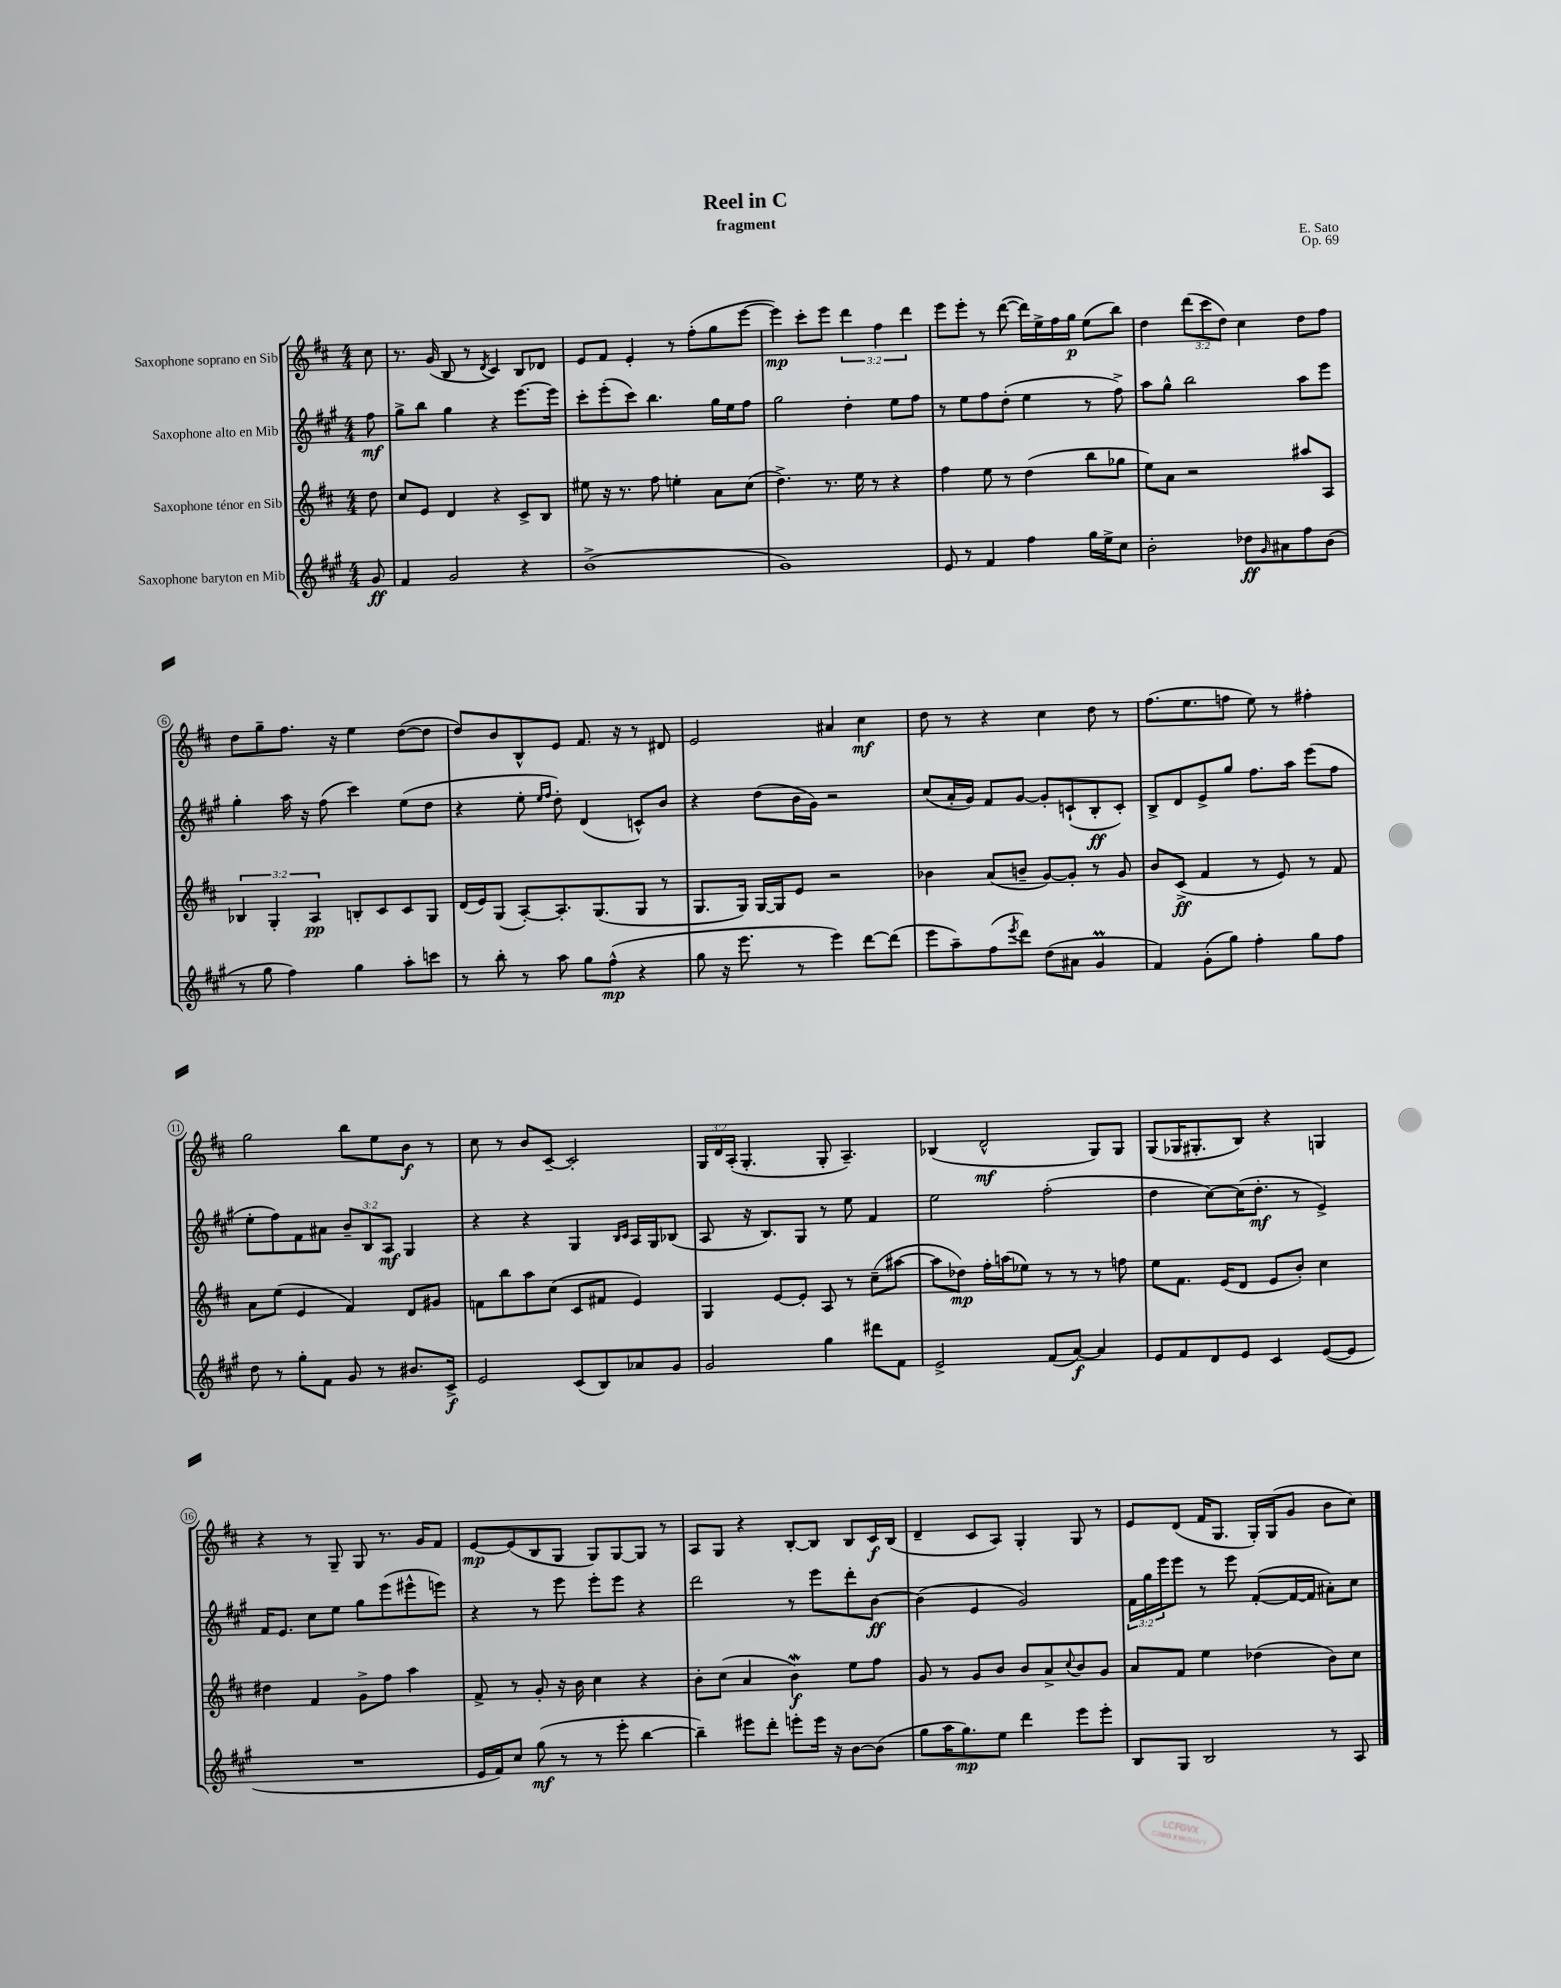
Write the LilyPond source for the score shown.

\header { title = "Reel in C" composer = "E. Sato" subtitle = "fragment" opus = "Op. 69" }
<<
\new StaffGroup <<
\new Staff = "s0" \with { instrumentName = "Saxophone soprano en Sib" } {
    \clef treble \key d \major \numericTimeSignature \time 4/4 \override Staff.TupletNumber.text = #tuplet-number::calc-fraction-text \partial 8
    cis''8 |
    r8. g'16( b8 r8 \acciaccatura { d'8 } cis'4) b8 des'8 |
    e'8 fis'8 e'4-. r8 fis''8-.( g''8 e'''8~ |
    e'''4\mp) cis'''8-. e'''8 \tuplet 3/2 { d'''4 fis''4 d'''4 } |
    e'''8 e'''8-. r8 d'''8~( d'''16) e''16-> fis''16 g''16\p e''8( b''8) |
    d''4 \tuplet 3/2 { d'''8( cis'''8 d''8) } cis''4 d''8 fis''8 |
    d''8 g''8-- fis''8. r16 e''4 d''8~( d''8 |
    d''8) b'8 b8-^ e'8 fis'8. r16 r8 dis'8 |
    e'2 ais'4 cis''4\mf |
    d''8 r8 r4 cis''4 d''8 r8 |
    fis''8.( e''8. f''8 e''8) r8 fis''4-. |
    g''2 b''8 e''8 b'8\f r8 |
    cis''8 r8 b'8 cis'8~-- cis'2-. |
    \tuplet 3/2 { g16 d'16 a16-.( } g4.-. g8-. a4.--) |
    bes4( d'2-^\mf g8) g8 |
    g8( ges16 gis8.-. b8) r4 g4 |
    r4 r8 g8-- g8 r8. g'16 fis'8 |
    e'8~\mp e'8( b8 g8 g8) g8~ g8 r8 |
    a8 g8 r4 b8~-. b8 b8 cis'16\f b16( |
    d'4-- cis'8 a8) g4-. g8 r8 |
    e'8 d'8( fis'16 g8. g16-.) g16( g'8 b'8 cis''8) \bar "|." |
}
\new Staff = "s1" \with { instrumentName = "Saxophone alto en Mib" } {
    \clef treble \key a \major \numericTimeSignature \time 4/4 \override Staff.TupletNumber.text = #tuplet-number::calc-fraction-text \partial 8
    fis''8\mf |
    gis''8-> b''8 gis''4 r4 e'''8.~ e'''16 |
    cis'''8-. e'''8-.( cis'''8) b''4. gis''16 e''16 fis''8 |
    gis''2 d''4-. e''8 fis''8 |
    r8 e''8 fis''8 d''8-.( e''4 r8 fis''8->) |
    a''8 gis''8-^ b''2 a''8 e'''8 |
    gis''4-. a''16 r16 fis''8( cis'''4) e''8( d''8 |
    r4 e''8-. \grace { e''16 fis''16 } d''8-.) d'4( c'8-^) b'8 |
    r4 d''8( b'16 gis'16) r2 |
    cis''8( a'16-. gis'16) fis'8 gis'8~ gis'8-. c'8-!( b8-.\ff c'8-.) |
    b8-> d'8 e'8-> gis''8 fis''8. a''16 e'''8( fis''8 |
    e''8-. fis''8) fis'8 ais'8 \tuplet 3/2 { b'8-- b8 a8\mf } gis4 |
    r4 r4 gis4 \grace { b16 cis'16 } a16 gis16 bes8( |
    a8 r16 b8.) gis8 r8 e''8 fis'4 |
    e''2 fis''2-.( |
    d''4 cis''8~) cis''16( d''8.-.\mf r8 e'4->) |
    fis'16 e'8. cis''8 e''8 gis''8 e'''8( eis'''8-^ e'''8) |
    r4 r8 e'''8 e'''8-. e'''8 r4 |
    d'''2 r8 e'''8 d'''8-. b'8~\ff |
    b'4( e'4 gis'2) |
    \tuplet 3/2 { fis'16 gis''16 e'''16 } e'''8 r8 e'''8 fis'8~-.( fis'16~ fis'16 ais'8-.) cis''8 \bar "|." |
}
\new Staff = "s2" \with { instrumentName = "Saxophone ténor en Sib" } {
    \clef treble \key d \major \numericTimeSignature \time 4/4 \override Staff.TupletNumber.text = #tuplet-number::calc-fraction-text \partial 8
    d''8 |
    cis''8 e'8 d'4 r4 cis'8-> b8 |
    eis''8 r16 r8. fis''8 e''4-. a'8 cis''8( |
    d''4.->) r8. e''16 r8 r4 |
    fis''4 e''8 r8 d''4( b''8 ges''8 |
    e''8) a'8 r2 ais''8 a8 |
    \tuplet 3/2 { bes4 g4-. a4\pp } b8-. cis'8 cis'8 g8 |
    d'16( e'16) g8( a8~-.) a8.-. g8.( g8 r8 |
    g8. g16) g16~ g16 e'8 r2 |
    bes'4 a'8( b'8-- g'8~) g'8-. r8 g'8 |
    b'8 cis'8->\ff( fis'4 r8 e'8) r8 fis'8 |
    a'8 e''8( e'4 fis'4) d'8 gis'8 |
    f'8 b''8 a''8 cis''8( cis'8 fis'8 e'4) |
    g4 e'8~ e'8-. a8 r8 cis''8--( ais''8~ |
    ais''8 des''8\mp) fis''16-. a''16( ees''8) r8 r8 r8 f''8 |
    e''8 fis'8. e'16( d'8 e'8 b'8-.) cis''4 |
    dis''4 fis'4 g'8-> fis''8 a''4 |
    fis'8-> r8 g'8-. r16 b'16 cis''4 r4 |
    b'8-. cis''8( a'4 b'4\mordent\f) e''8 fis''8 |
    g'8 r8 g'8 b'8 b'8 a'8-> \appoggiatura { cis''8 } b'8 g'8 |
    a'8 fis'8 e''4 des''4( b'8) cis''8 \bar "|." |
}
\new Staff = "s3" \with { instrumentName = "Saxophone baryton en Mib" } {
    \clef treble \key a \major \numericTimeSignature \time 4/4 \partial 8
    gis'8\ff |
    fis'4 gis'2 r4 |
    b'1->( |
    gis'1) |
    e'8 r8 fis'4 fis''4 gis''16 e''16-> cis''8 |
    b'2-. des''8\ff \grace { gis'16 } ais'8 fis''8 b'8( |
    r8 gis''8 fis''4) gis''4 a''8-. c'''8 |
    r8 b''8-. r8 a''8 gis''8 fis''8-^\mp( r4 |
    gis''8 r16 e'''8. r8 e'''4) d'''8~ d'''8( |
    e'''8 a''8--) fis''8( \acciaccatura { e'''8 } d'''8) d''8( ais'8 gis'4\prall |
    fis'4) gis'8-.( gis''8) fis''4-. gis''8 fis''8 |
    d''8 r8 gis''8-. fis'8 gis'8 r8 bis'8. cis'16->\f |
    e'2 cis'8( b8) aes'8 gis'8 |
    gis'2 gis''4 dis'''8 fis'8 |
    e'2-> fis'8( a'8~\f) a'4 |
    e'8 fis'8 d'8 e'8 cis'4 e'8~( e'8 |
    R1 |
    e'16 fis'16) cis''8 gis''8\mf( r8 r8 e'''8-. b''4~ |
    b''4--) eis'''8 d'''8-. e'''8-. e'''16 r16 b'8~ b'8( |
    gis''8 a''16 gis''8.\mp) e''8 d'''4 e'''8 e'''8-. |
    b8 gis8 b2 r8 a8 \bar "|." |
}
>>
>>
\layout { \context { \Score \override BarNumber.stencil = #(make-stencil-circler 0.1 0.3 ly:text-interface::print) } }
